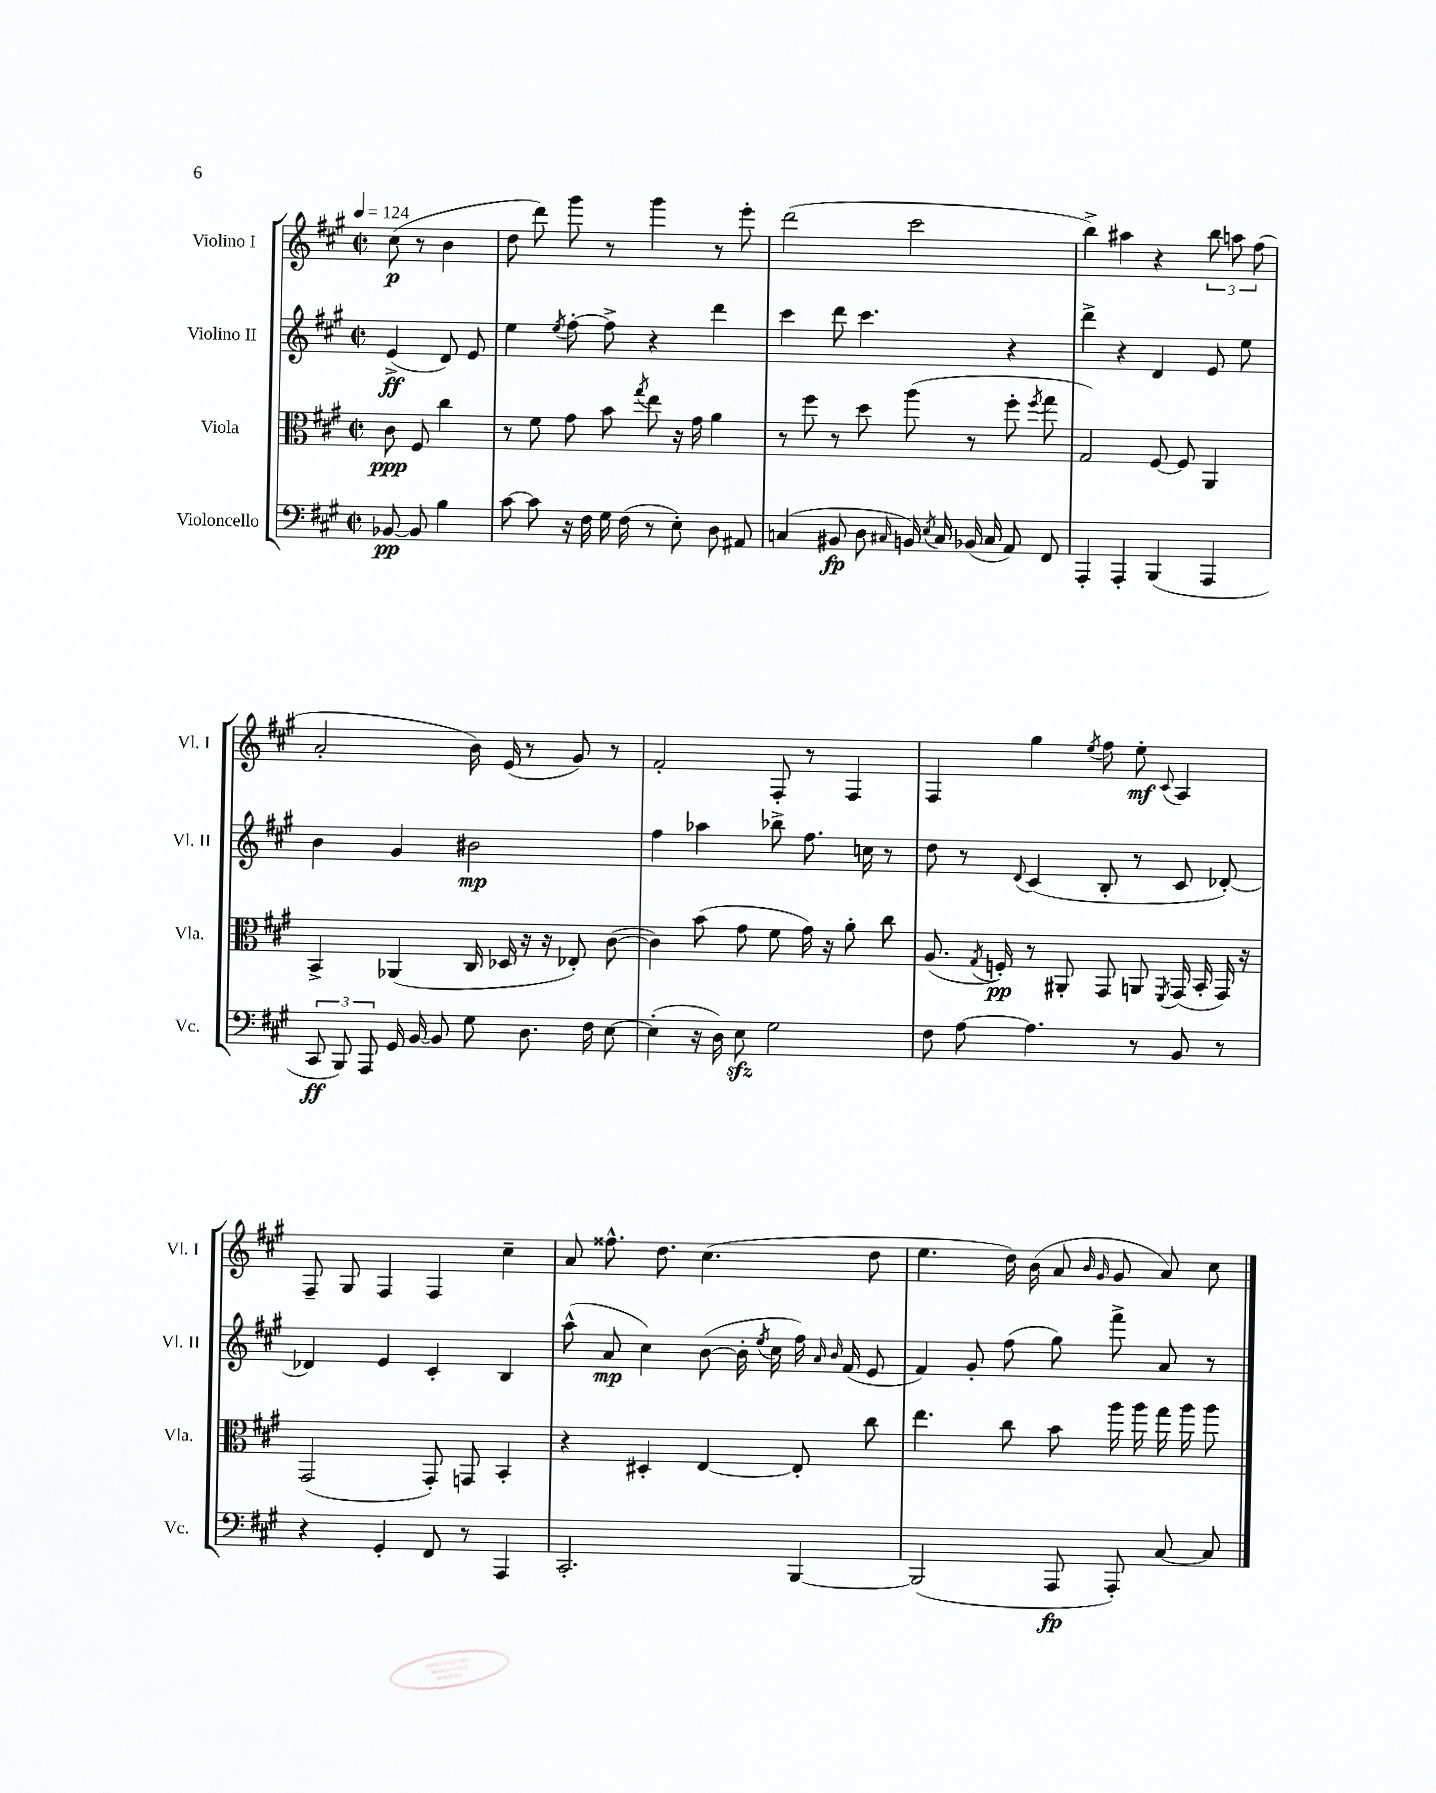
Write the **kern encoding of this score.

**kern	**dynam	**kern	**dynam	**kern	**dynam	**kern	**dynam
*part4	*part4	*part3	*part3	*part2	*part2	*part1	*part1
*staff4	*staff4	*staff3	*staff3	*staff2	*staff2	*staff1	*staff1
*I"Violoncello	*	*I"Viola	*	*I"Violino II	*	*I"Violino I	*
*I'Vc.	*	*I'Vla.	*	*I'Vl. II	*	*I'Vl. I	*
*clefF4	*	*clefC3	*	*clefG2	*	*clefG2	*
*k[f#c#g#]	*	*k[f#c#g#]	*	*k[f#c#g#]	*	*k[f#c#g#]	*
*M2/2	*	*M2/2	*	*M2/2	*	*M2/2	*
*met(c|)	*	*met(c|)	*	*met(c|)	*	*met(c|)	*
*MM124	*	*MM124	*	*MM124	*	*MM124	*
=	=	=	=	=	=	=	=
[8BB-X/	pp	8c#\	ppp	(4e^/	ff	(8cc#\	p
8BB-/]	.	8F#/	.	.	.	8r	.
4B\	.	4cc#\	.	8d/)	.	4b\	.
.	.	.	.	8e/	.	.	.
=1	=1	=1	=1	=1	=1	=1	=1
[8c#\	.	8r	.	4ee\	.	8dd\	.
8c#\]	.	8f#\	.	.	.	8ddd\)	.
.	.	.	.	8qee/	.	.	.
16r	.	8g#\	.	[8ff#'\	.	8ggg#\	.
16F#\	.	.	.	.	.	.	.
16G#\	.	8b\	.	8ff#^\]	.	8r	.
(16F#\	.	.	.	.	.	.	.
.	.	8qgg#/	.	.	.	.	.
8r	.	8ee\	.	4r	.	4ggg#\	.
8E'\)	.	16r	.	.	.	.	.
.	.	16g#\	.	.	.	.	.
8D\	.	4a\	.	4ddd\	.	8r	.
8AA#X/	.	.	.	.	.	8eee'\	.
=2	=2	=2	=2	=2	=2	=2	=2
(4Cn/	.	8r	.	4ccc#\	.	(2ddd\	.
.	.	8ff#\	.	.	.	.	.
8BB#X/	fp	8r	.	8ddd\	.	.	.
8D\	.	8dd\	.	4.ccc#\	.	.	.
16qqC#X/	.	.	.	.	.	.	.
16BBn/)	.	(8aa\	.	.	.	2ccc#\	.
8qE/	.	.	.	.	.	.	.
16C#/	.	.	.	.	.	.	.
(16BB-X/	.	8r	.	.	.	.	.
16C#/	.	.	.	.	.	.	.
8AA/)	.	8ff#'\	.	4r	.	.	.
.	.	8qff#/	.	.	.	.	.
8FF#/	.	8gg#\	.	.	.	.	.
=3	=3	=3	=3	=3	=3	=3	=3
4AAA'/	.	2G#/)	.	4ddd^\	.	4bb^\)	.
4AAA'/	.	.	.	4r	.	4aa#X\	.
(4BBB/	.	[8F#/	.	4d/	.	4r	.
.	.	8F#/]	.	.	.	.	.
4AAA/	.	4AA/	.	8e/	.	12bb\	.
.	.	.	.	.	.	12aan\	.
.	.	.	.	8ee\	.	.	.
.	.	.	.	.	.	(12ff#\	.
!!LO:LB:g=z
=4	=4	=4	=4	=4	=4	=4	=4
12CC#/	ff	4BB^/	.	4b\	.	2a'/	.
12BBB/)	.	.	.	.	.	.	.
12AAA/	.	.	.	.	.	.	.
16GG#/	.	(4AA-X/	.	4g#/	.	.	.
[16BB/	.	.	.	.	.	.	.
8BB/]	.	.	.	.	.	.	.
8G#\	.	16C#/	.	2b#X\	mp	16b\)	.
.	.	16D-X/	.	.	.	(16e/	.
8.D\	.	16r	.	.	.	8r	.
.	.	16r	.	.	.	.	.
.	.	8E-X'/)	.	.	.	8g#/)	.
16F#\	.	.	.	.	.	.	.
[8E\	.	([8c#\	.	.	.	8r	.
=5	=5	=5	=5	=5	=5	=5	=5
(4E'\]	.	4c#\])	.	4ff#\	.	2f#'/	.
16r	.	(8b\	.	4aa-X\	.	.	.
16D\)	.	.	.	.	.	.	.
8Ezz\	.	8g#\	.	.	.	.	.
2G#\	.	8f#\	.	8bb-X^\	.	8F#'/	.
.	.	16g#\)	.	8.ff#\	.	8r	.
.	.	16r	.	.	.	.	.
.	.	8a'\	.	.	.	4F#/	.
.	.	.	.	16ccn\	.	.	.
.	.	8cc#\	.	8r	.	.	.
=6	=6	=6	=6	=6	=6	=6	=6
8F#\	.	(8.A/	.	8dd\	.	4F#/	.
[8A\	.	.	.	8r	.	.	.
.	.	8qG#/	.	.	.	.	.
.	.	16Fn'/)	pp	.	.	.	.
.	.	.	.	8qqd/	.	.	.
4.A\]	.	8r	.	(4c#/	.	4gg#\	.
.	.	8AA#X'/	.	.	.	.	.
.	.	.	.	.	.	8qee/	.
.	.	8GG#/	.	8B'/	.	8ff#\	.
8r	.	8AAn/	.	8r	.	8ee'\	mf
.	.	8qFF#/	.	.	.	8qqc#/	.
8BB/	.	(16GG#/	.	8c#/	.	4A/	.
.	.	16BB'/	.	.	.	.	.
8r	.	16GG#/)	.	[8d-X'/)	.	.	.
.	.	16r	.	.	.	.	.
!!LO:LB:g=z
=7	=7	=7	=7	=7	=7	=7	=7
4r	.	(2GG#/	.	4d-X/]	.	8F#~/	.
.	.	.	.	.	.	8G#/	.
4GG#'/	.	.	.	4e/	.	4F#/	.
8FF#/	.	8GG#'/)	.	4c#'/	.	4F#/	.
8r	.	8GGn/	.	.	.	.	.
4AAA/	.	4BB'/	.	4B/	.	4cc#~\	.
=8	=8	=8	=8	=8	=8	=8	=8
2.CC#'/	.	4r	.	(8aa^^\	.	8a/	.
.	.	.	.	8a/	mp	8.ff##X^^\	.
.	.	4D#X'/	.	4cc#\)	.	.	.
.	.	.	.	.	.	8.dd\	.
.	.	[4E/	.	([8b\	.	(4.cc#\	.
.	.	.	.	16b'\]	.	.	.
.	.	.	.	8qee/	.	.	.
.	.	.	.	16cc#\	.	.	.
[4BBB/	.	8E'/]	.	16ff#\)	.	.	.
.	.	.	.	16qqa/	.	.	.
.	.	.	.	16qqb/	.	.	.
.	.	.	.	(16f#/	.	.	.
.	.	8cc#\	.	8e/	.	8dd\	.
=9	=9	=9	=9	=9	=9	=9	=9
(2BBB/]	.	4.ee\	.	4f#/)	.	4.ee\	.
.	.	.	.	8g#'/	.	.	.
.	.	8cc#\	.	(8ff#\	.	16dd\)	.
.	.	.	.	.	.	(16b\	.
8AAA/	fp	8b\	.	8gg#\)	.	8a/	.
.	.	.	.	.	.	16qqb/	.
.	.	.	.	.	.	16qqg#/	.
8AAA'/)	.	16aa\	.	8fff#^\	.	8g#/	.
.	.	16aa\	.	.	.	.	.
[8C#/	.	16gg#\	.	8a/	.	8a/)	.
.	.	16aa\	.	.	.	.	.
8C#/]	.	8aa\	.	8r	.	8cc#\	.
==	==	==	==	==	==	==	==
*-	*-	*-	*-	*-	*-	*-	*-
